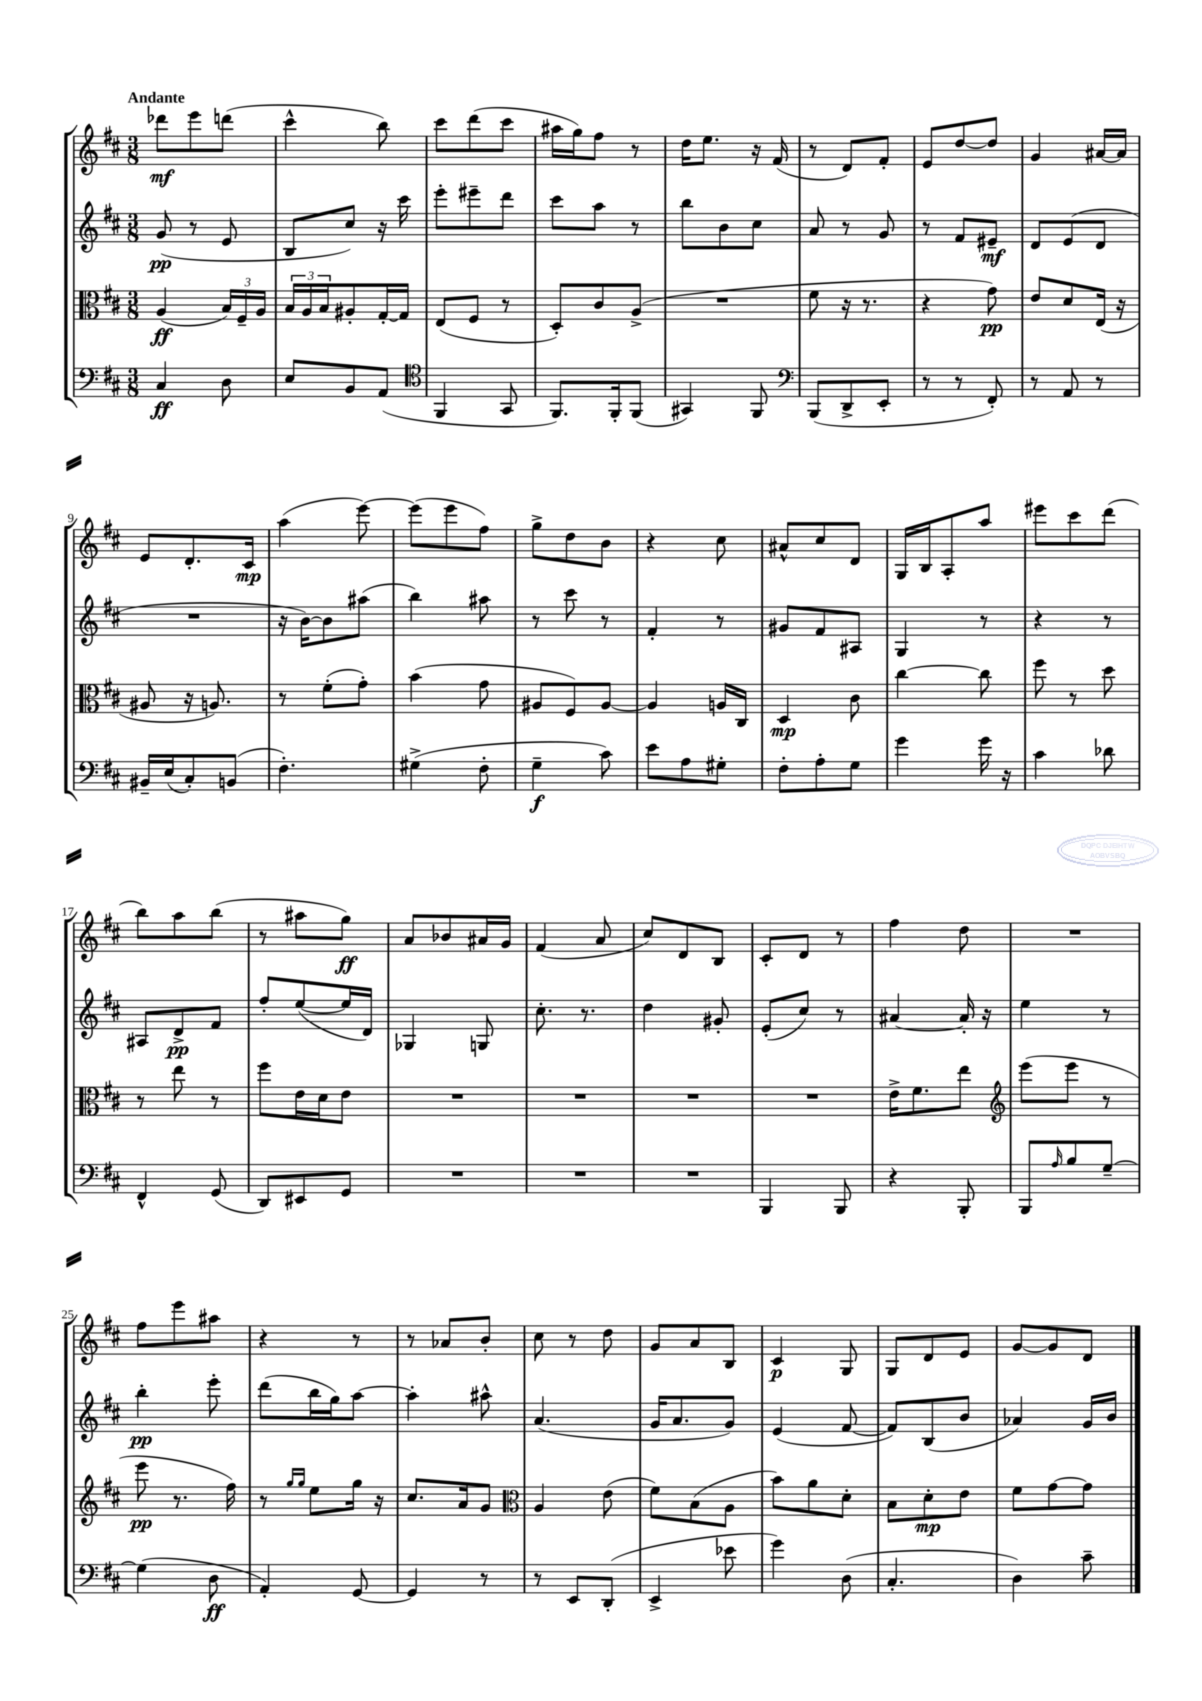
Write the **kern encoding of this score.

**kern	**kern	**kern	**kern
*staff4	*staff3	*staff2	*staff1
*clefF4	*clefC3	*clefG2	*clefG2
*k[f#c#]	*k[f#c#]	*k[f#c#]	*k[f#c#]
*M3/8	*M3/8	*M3/8	*M3/8
4C#/	(4A/	(8g/	8ddd-\L
.	.	8r	8eee\
8D\	24B/LL)	8e/	(8ddd\J
.	24F#~/	.	.
.	24A/JJ	.	.
=	=	=	=
8E/L	24B/LL	8B/L	4ccc#^^\
.	24A/	.	.
.	24B/J	.	.
8BB/	8A#'/	8cc#/J)	.
(8AA/J	[16G'/L	16r	8bb\)
.	16G/]JJ	16ccc#\	.
=	=	=	=
*clefC4	*	*	*
4FF#/	(8E/L	8eee'\L	8ccc#\L
.	8F#/J	8eee#~\	(8ddd\
8GG/	8r	8ddd\J	8ccc#\J
=	=	=	=
8.FF#/L)	8D'/L)	8ccc#\L	16aa#\LL
.	.	.	16gg\J)
.	8c#/	8aa\J	8ff#\J
16FF#'/k	.	.	.
(8FF#/J	(8A^/J	8r	8r
=	=	=	=
4GG#/)	4.r	8bb\L	16dd\LK
.	.	.	8.ee\J
.	.	8b\	.
8FF#/	.	8cc#\J	16r
.	.	.	(16f#/
=	=	=	=
*clefF4	*	*	*
(8BBB/L	8f#\	8a/	8r
8DD^/	16r	8r	8d/L)
.	8.r	.	.
8EE'/J	.	8g/	8f#'/J
=	=	=	=
8r	4r	8r	8e/L
8r	.	8f#/L	[8dd/
8FF#'/)	8g\)	8e#~/J	8dd/]J
=	=	=	=
8r	8e/L	8d/L	4g/
8AA/	8d/	(8e/	.
8r	(16E/Jk	8d/J	[16a#/LL
.	16r	.	16a#/]JJ
=	=	=	=
16BB#~/LL	8A#/	4.r	8e/L
(16E/J	.	.	.
8C#'/)	16r	.	8.d'/
.	8.A/)	.	.
(8BB/J	.	.	.
.	.	.	16c#/Jk
=	=	=	=
4.F#'\)	8r	16r	(4aa\
.	.	[16b\LK)	.
.	(8f#'\L	8b\]	.
.	8g'\J)	(8aa#\J	[8eee\)
=	=	=	=
(4G#^\	(4b\	4bb\)	(8eee\]L
.	.	.	8eee\
8F#'\	8g\	8aa#\	8ff#\J)
=	=	=	=
4G~\	8A#/L	8r	8gg^\L
.	8F#/)	8ccc#\	8dd\
8c#\)	[8A#/J	8r	8b\J
=	=	=	=
8e\L	4A#/]	4f#'/	4r
8A\	.	.	.
8G#'\J	16A/LL	8r	8cc#\
.	16C#/JJ	.	.
=	=	=	=
8F#'\L	4D/	8g#/L	8a#^^/L
8A'\	.	8f#/	8cc#/
8G\J	8c#\	8A#/J	8d/J
=	=	=	=
4g\	[4cc#\	4G/	16G/LL
.	.	.	16B/J
.	.	.	8A'/
16g\	8cc#\]	8r	8aa/J
16r	.	.	.
=	=	=	=
4c#\	8ff#\	4r	8eee#\L
.	8r	.	8ccc#\
8d-\	8dd\	8r	(8ddd\J
=	=	=	=
4FF#^^/	8r	8A#/L	8bb\L)
.	8ee\	8d^/	8aa\
(8GG/	8r	8f#/J	(8bb\J
=	=	=	=
8DD/L)	8ff#\L	8ff#'/L	8r
8EE#/	16e\L	([8ee/	8aa#\L
.	16d\J	.	.
8GG/J	8e\J	16ee/]L	8gg\J)
.	.	16d/JJ)	.
=	=	=	=
4.r	4.r	4G-/	8a/L
.	.	.	8b-/
.	.	8G/	16a#/L
.	.	.	16g/JJ
=	=	=	=
4.r	4.r	8.cc#'\	(4f#/
.	.	8.r	.
.	.	.	8a/
=	=	=	=
4.r	4.r	4dd\	8cc#/L)
.	.	.	8d/
.	.	8g#'/	8B/J
=	=	=	=
4BBB/	4.r	(8e'/L	8c#'/L
.	.	8cc#/J)	8d/J
8BBB/	.	8r	8r
=	=	=	=
4r	16e^\LK	[4a#/	4ff#\
.	8.f#\	.	.
8BBB'/	8ee\J	16a#'/]	8dd\
.	.	16r	.
=	=	=	=
*	*clefG2	*	*
8BBB/L	(8eee\L	4ee\	4.r
16qqA/	.	.	.
8B/	8eee\J	.	.
[8G~/J	8r	8r	.
=	=	=	=
(4G\]	8eee\	4bb'\	8ff#\L
.	8.r	.	8eee\
8D\	.	8eee'\	8aa#\J
.	16ff#\)	.	.
=	=	=	=
4AA'/)	8r	(8ddd\L	4r
.	16qqgg/LL	.	.
.	16qqgg/JJ	.	.
.	8ee\L	16bb\L	.
.	.	16gg\J)	.
[8GG/	16gg\Jk	[8aa\J	8r
.	16r	.	.
=	=	=	=
4GG/]	8.cc#/L	4aa'\]	8r
.	.	.	8a-/L
.	16a/k	.	.
8r	8g/J	8aa#^^\	8b'/J
=	=	=	=
*	*clefC3	*	*
8r	4A/	(4.a/	8cc#\
8EE/L	.	.	8r
(8DD'/J	(8e\	.	8dd\
=	=	=	=
4EE^/	8f#\L)	16g/LK	8g/L
.	.	8.a/	.
.	(8B\	.	8a/
8e-\	8A\J	8g/J)	8B/J
=	=	=	=
4g\)	8b\L)	(4e/	4c#/
.	8a\	.	.
(8D\	8d'\J	[8f#/	8G/
=	=	=	=
4.C#'/	8B\L	8f#/]L)	8G/L
.	8d'\	(8B/	8d/
.	8e\J	8b/J	8e/J
=	=	=	=
4D\)	8f#\L	4a-/)	[8g/L
.	[8g\	.	8g/]
8c#~\	8g\]J	16g/LL	8d/J
.	.	16b/JJ	.
==	==	==	==
*-	*-	*-	*-
